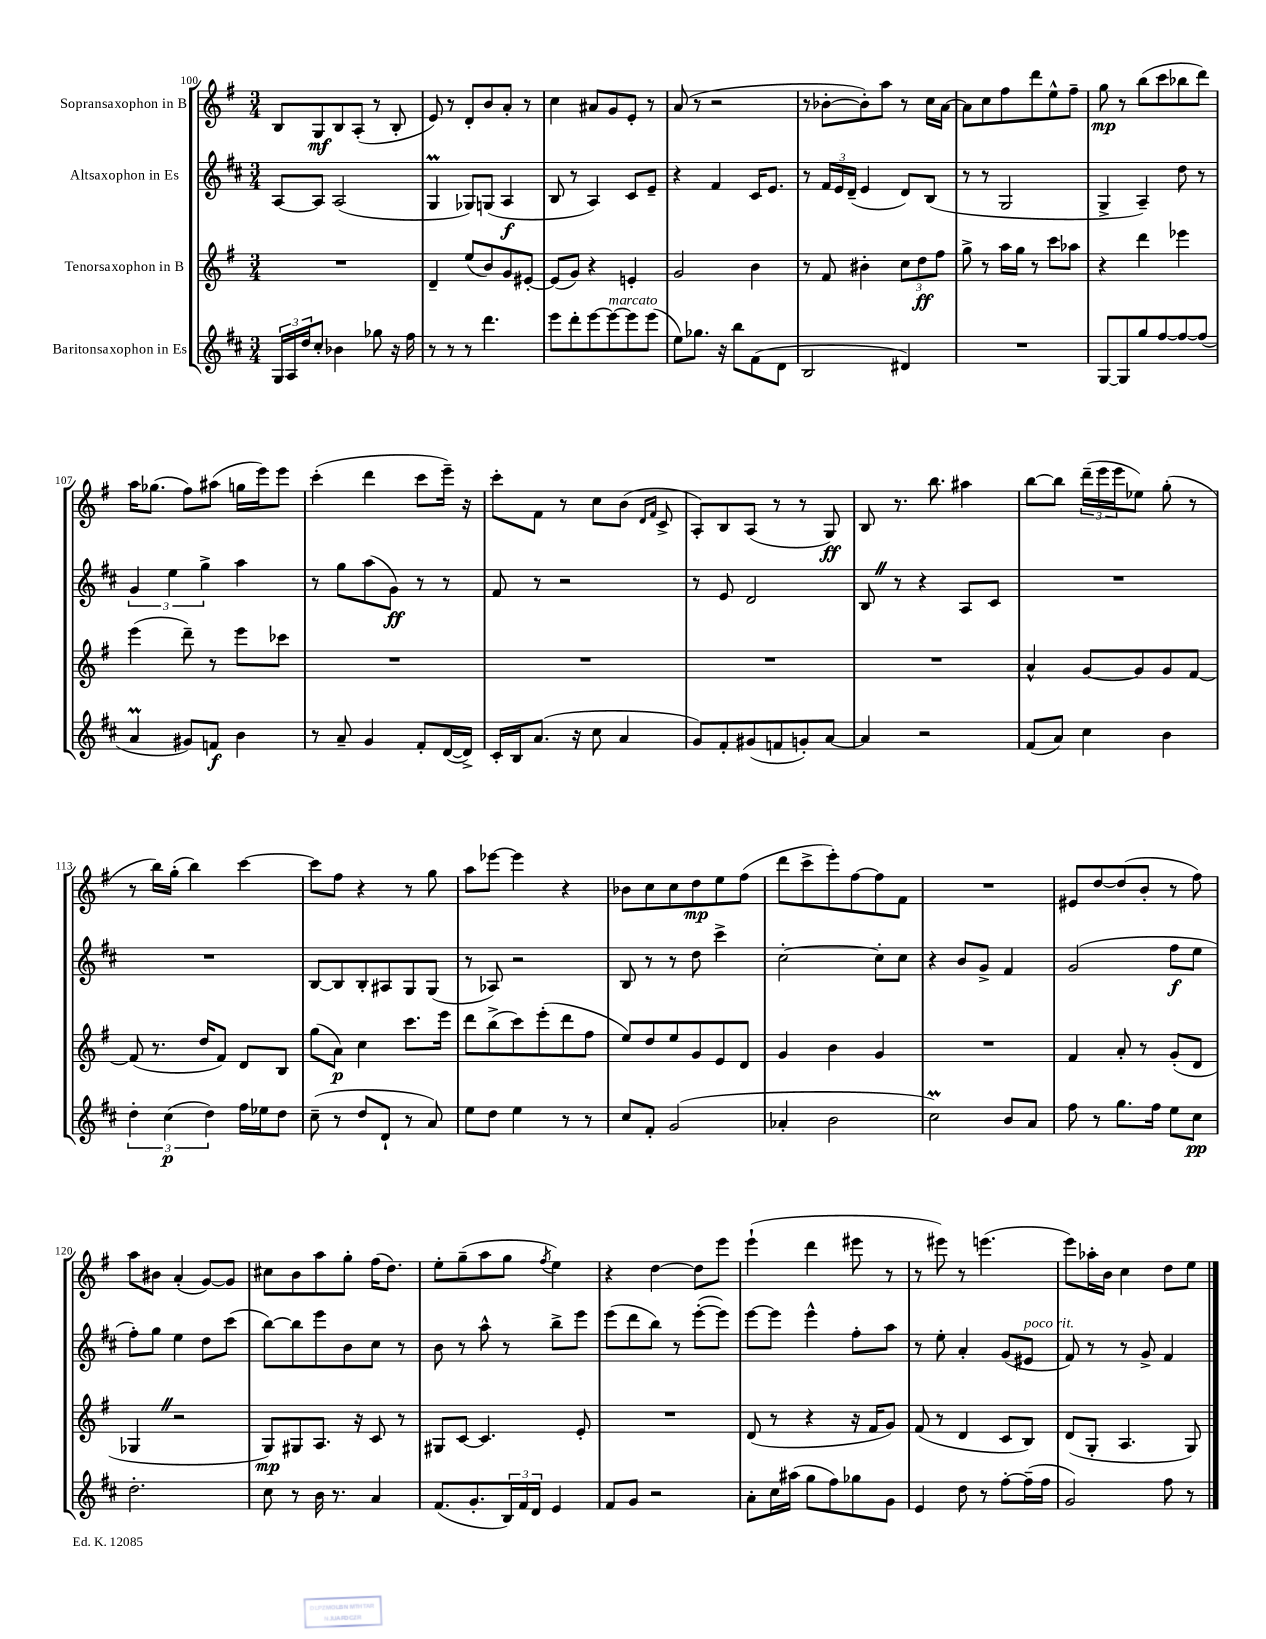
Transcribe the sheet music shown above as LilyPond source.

<<
\new StaffGroup <<
\new Staff = "s0" \with { instrumentName = "Sopransaxophon in B" } {
    \clef treble \key g \major \numericTimeSignature \time 3/4
    b8 g8\mf b8 a8-.( r8 b8-. |
    e'8) r8 d'8-. b'8 a'8-. r8 |
    c''4 ais'8 g'8 e'8-. r8 |
    a'8( r8 r2 |
    r8 bes'8~-. bes'8-.) a''8 r8 c''16 a'16~ |
    a'8 c''8 fis''8 d'''8 e''8-^ fis''8-- |
    g''8\mp r8 b''8( c'''8 bes''8 d'''8) |
    a''16 ges''8.( fis''8) ais''8( g''16 e'''16) e'''8 |
    c'''4-.( d'''4 c'''8 e'''16--) r16 |
    c'''8-. fis'8 r8 c''8 b'8( \grace { d'16 fis'16 } c'8-> |
    a8-.) b8 a8( r8 r8 g8\ff) |
    b8 r8. b''8. ais''4 |
    b''8~ b''8 \tuplet 3/2 { d'''16--( e'''16 e'''16 } ees''8) g''8-.( r8 |
    r8 b''16) g''16-.( b''4) c'''4~ |
    c'''8 fis''8 r4 r8 g''8 |
    a''8 ees'''8~ ees'''4 r4 |
    bes'8 c''8 c''8 d''8\mp e''8 fis''8( |
    d'''8 c'''8-> e'''8-.) fis''8~ fis''8 fis'8 |
    R2. |
    eis'8 d''8~ d''8( b'8-. r8 fis''8) |
    a''8 bis'8 a'4-.( g'8~) g'8 |
    cis''8 b'8 a''8 g''8-. fis''16( d''8.) |
    e''8-. g''8--( a''8 g''8 \acciaccatura { fis''8 } e''4) |
    r4 d''4~ d''8 e'''8 |
    e'''4-!( d'''4 eis'''8 r8 |
    r8 eis'''8) r8 e'''4.( |
    e'''8) aes''16-. b'16 c''4 d''8 e''8 \bar "|." |
}
\new Staff = "s1" \with { instrumentName = "Altsaxophon in Es" } {
    \clef treble \key d \major \numericTimeSignature \time 3/4
    a8~ a8 a2( |
    g4\prall ges8) g8( a4\f |
    b8 r8 a4) cis'8 e'8-- |
    r4 fis'4 cis'16 e'8. |
    r8 \tuplet 3/2 { fis'16 e'16 d'16--( } e'4 d'8) b8( |
    r8 r8 g2 |
    g4-> a4--) d''8 r8 |
    \tuplet 3/2 { g'4 e''4 g''4-> } a''4 |
    r8 g''8 a''8( g'8\ff) r8 r8 |
    fis'8 r8 r2 |
    r8 e'8 d'2 |
    b8 \once \override BreathingSign.text = \markup { \musicglyph "scripts.caesura.straight" } \breathe r8 r4 a8 cis'8 |
    R2. |
    R2. |
    b8~ b8 b8-. ais8 g8 g8( |
    r8 aes8) r2 |
    b8 r8 r8 d''8 cis'''4-> |
    cis''2~-. cis''8-. cis''8 |
    r4 b'8 g'8-> fis'4 |
    g'2( fis''8\f e''8 |
    fis''8-.) g''8 e''4 d''8 cis'''8( |
    b''8~) b''8 e'''8 b'8 cis''8 r8 |
    b'8 r8 a''8-^ r8 b''8-> e'''8 |
    e'''8( d'''8 b''8) r8 e'''8~-.( e'''8) |
    e'''8~ e'''8 e'''4-^ fis''8-. a''8 |
    r8 e''8-. a'4-. g'8( eis'8^\markup { \italic "poco rit." } |
    fis'8) r8 r8 g'8-> fis'4 \bar "|." |
}
\new Staff = "s2" \with { instrumentName = "Tenorsaxophon in B" } {
    \clef treble \key g \major \numericTimeSignature \time 3/4
    R2. |
    d'4-- e''8( b'8) g'8 eis'8~-. |
    eis'8( g'8) r4 e'4-. |
    g'2 b'4 |
    r8 fis'8 bis'4-. \tuplet 3/2 { c''8 d''8\ff fis''8 } |
    g''8-> r8 a''16 g''16 r8 c'''8 aes''8 |
    r4 d'''4 ees'''4 |
    e'''4( d'''8--) r8 e'''8 ces'''8 |
    R2. |
    R2. |
    R2. |
    R2. |
    a'4-^ g'8~ g'8 g'8 fis'8~ |
    fis'8( r8. d''16 fis'8) d'8 b8 |
    g''8( a'8\p) c''4 c'''8. e'''16 |
    d'''8 b''8->( c'''8) e'''8-.( d'''8 fis''8 |
    e''8) d''8 e''8 g'8 e'8 d'8 |
    g'4 b'4 g'4 |
    R2. |
    fis'4 a'8-. r8 g'8-.( d'8 |
    ges4 \once \override BreathingSign.text = \markup { \musicglyph "scripts.caesura.straight" } \breathe r2 |
    g8\mp) gis8 a8. r16 c'8 r8 |
    gis8 c'8~ c'4. e'8-. |
    R2. |
    d'8( r8 r4 r16 fis'16 g'8) |
    fis'8( r8 d'4 c'8 b8) |
    d'8( g8-. a4. g8) \bar "|." |
}
\new Staff = "s3" \with { instrumentName = "Baritonsaxophon in Es" } {
    \clef treble \key d \major \numericTimeSignature \time 3/4
    \tuplet 3/2 { g16 a16 d''16 } cis''8-. bes'4 ges''8 r16 fis''16 |
    r8 r8 r8 d'''4. |
    e'''8 d'''8-. e'''8~ e'''8~^\markup { \italic "marcato" } e'''8 e'''8( |
    e''8) ges''8. r16 b''8 fis'8( d'8 |
    b2 dis'4) |
    R2. |
    g8~ g8 g''8 fis''8~ fis''8~ fis''8( |
    a'4\prall gis'8) f'8\f b'4 |
    r8 a'8-- g'4 fis'8-. d'16~( d'16->) |
    cis'16-. b16 a'8.( r16 cis''8 a'4 |
    g'8) fis'8-. gis'8( f'8 g'8-.) a'8~ |
    a'4 r2 |
    fis'8( a'8) cis''4 b'4 |
    \tuplet 3/2 { d''4-. cis''4\p( d''4) } fis''16 ees''16 d''8 |
    cis''8--( r8 d''8 d'8-! r8 a'8) |
    e''8 d''8 e''4 r8 r8 |
    cis''8 fis'8-. g'2( |
    aes'4-. b'2 |
    cis''2\prall) b'8 a'8 |
    fis''8 r8 g''8. fis''16 e''8 cis''8\pp |
    d''2.-. |
    cis''8 r8 b'16 r8. a'4 |
    fis'8.( g'8.-. \tuplet 3/2 { b16) fis'16 d'16 } e'4 |
    fis'8 g'8 r2 |
    a'8-. cis''16 ais''16( g''8 fis''8) ges''8 g'8 |
    e'4 d''8 r8 fis''8~-. fis''16--( fis''16 |
    g'2) fis''8 r8 \bar "|." |
}
>>
>>
\layout { \context { \Score currentBarNumber = #100 } }
